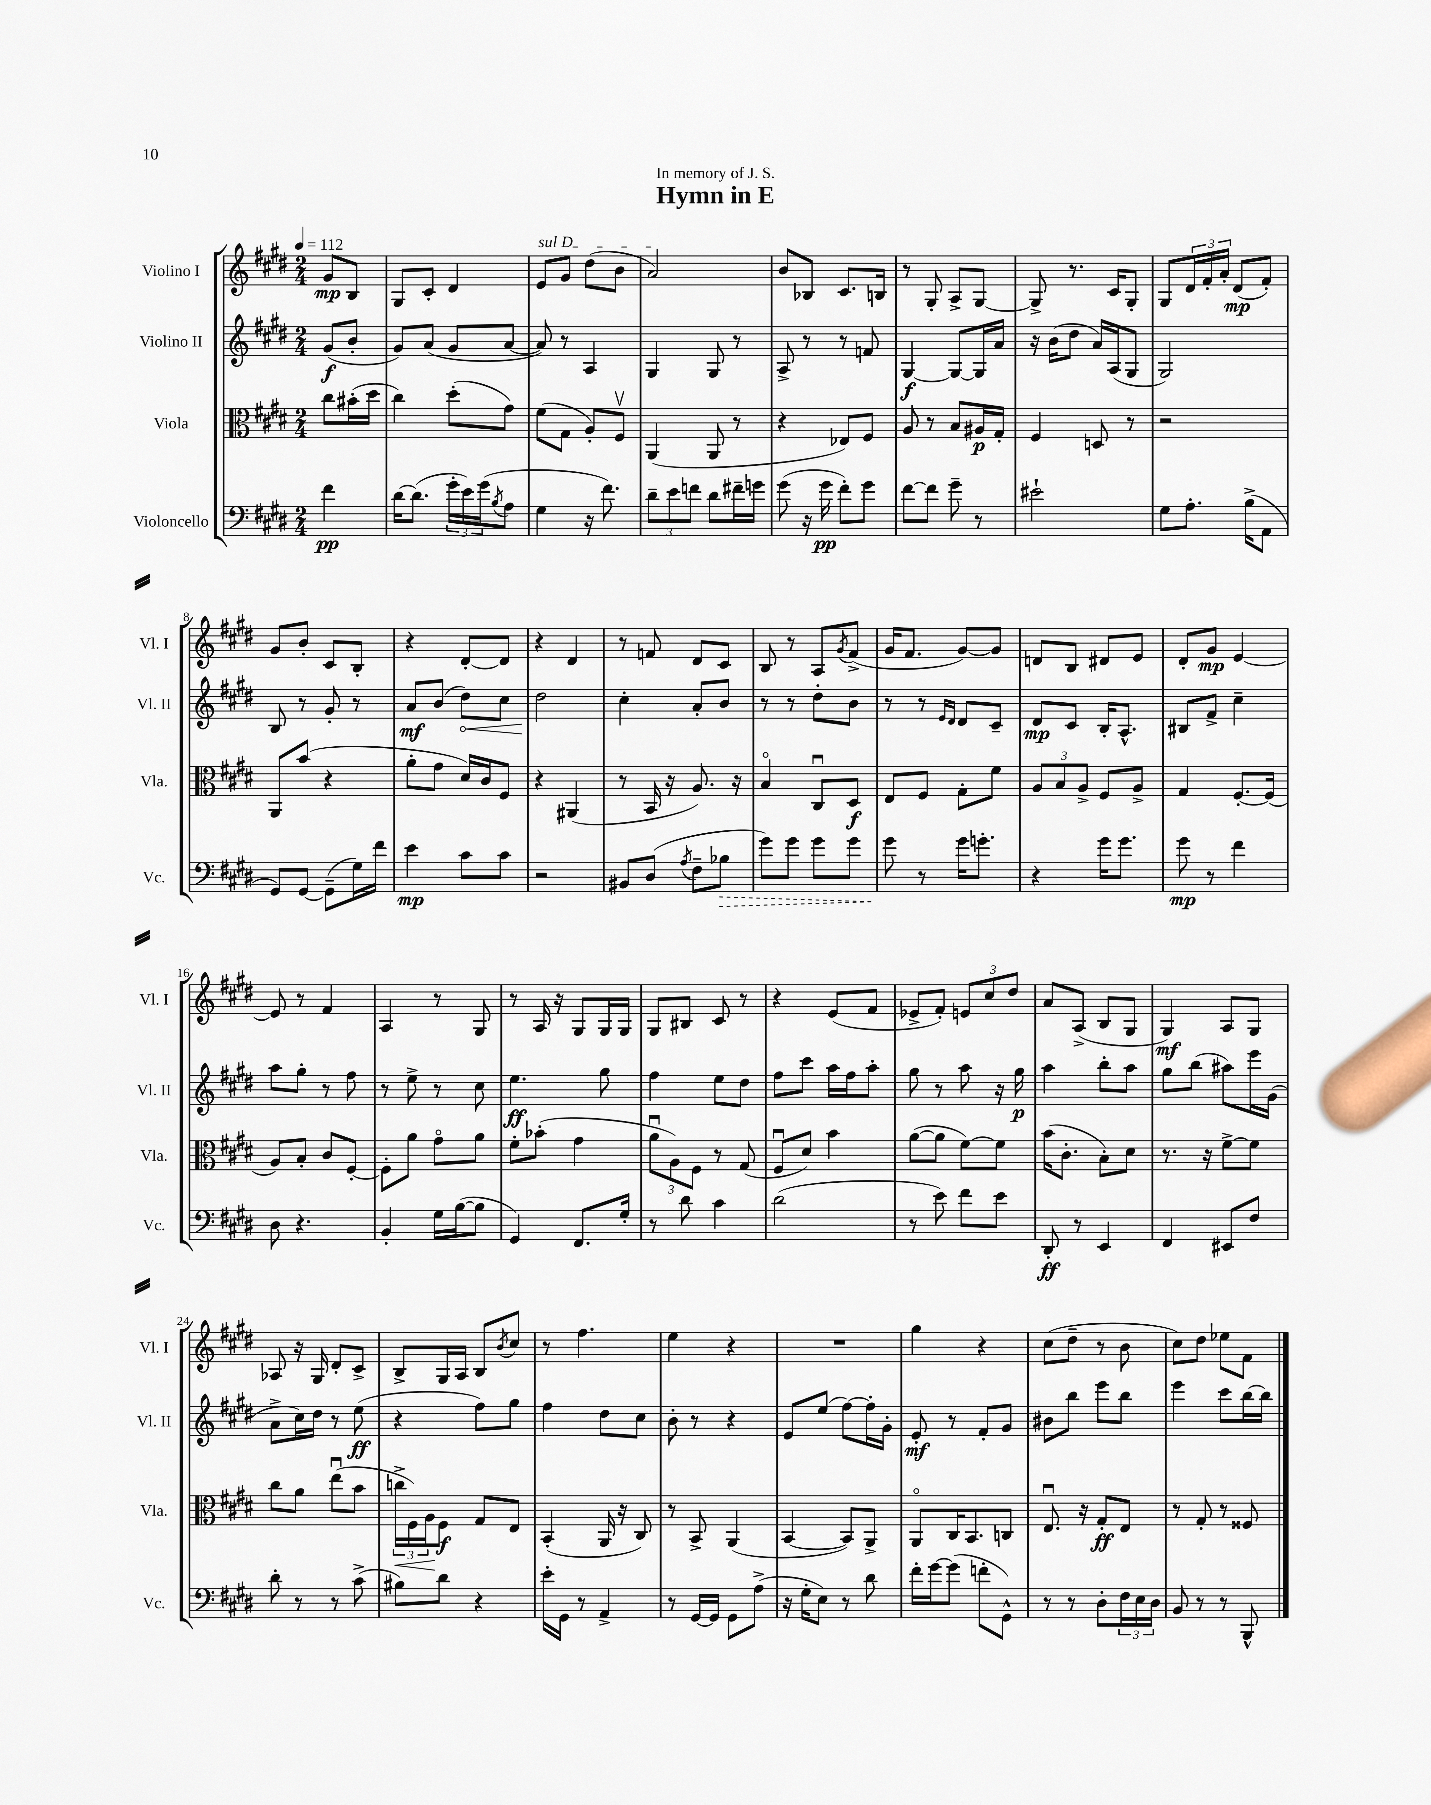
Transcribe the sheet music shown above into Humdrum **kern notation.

**kern	**kern	**kern	**kern
*staff4	*staff3	*staff2	*staff1
*clefF4	*clefC3	*clefG2	*clefG2
*k[f#c#g#d#]	*k[f#c#g#d#]	*k[f#c#g#d#]	*k[f#c#g#d#]
*M2/4	*M2/4	*M2/4	*M2/4
*MM112	*MM112	*MM112	*MM112
4f#\	8cc#\L	(8g#/L	8g#/L
.	(16b#'\L	8b'/J	8B/J
.	16dd#\JJ	.	.
=	=	=	=
[16d#\LK	4cc#\)	8g#/L)	8G#/L
(8.d#\]J	.	.	.
.	.	(8a/J	8c#'/J
24g#'\LL	(8dd#'\L	8g#/L	4d#/
24e\)	.	.	.
(24g#\J	.	.	.
8qB/	.	.	.
8A\J	8g#\J)	[8a/J	.
=	=	=	=
4G#\	(8f#\L	8a/])	8e/L
.	8G#\J	8r	8g#/J
16r	8A'/L)	4A/	(8dd#\L
8.f#\)	.	.	.
.	8F#v/J	.	8b\J
=	=	=	=
12d#~\L	(4AA/	4G#/	2a/)
12e\	.	.	.
12f\J	.	.	.
8d#\L	8AA/	8G#/	.
16f#~\L	8r	8r	.
16g\JJ	.	.	.
=	=	=	=
(8g#\	4r	8A^/	8b/L
16r	.	8r	8B-/J
16g#\	.	.	.
8f#'\L)	8E-/L)	8r	8.c#/L
8g#\J	8F#/J	8f/	.
.	.	.	16B/Jk
=	=	=	=
[8f#\L	8A/	[4G#/	8r
8f#\]J	8r	.	8G#'/
8g#~\	8B/L	8G#/_L	8A^/L
8r	16A#/L	16G#/]L	[8G#/J
.	16G#'/JJ	16a/JJ	.
=	=	=	=
2e#`\	4F#/	16r	8G#^/]
.	.	(16b\LK	.
.	.	8dd#\J	8.r
.	8D/	16a/LL)	.
.	.	(16A/J	16c#/LK
.	8r	8G#/J	8G#'/J
=	=	=	=
8G#\L	2r	2G#/)	8G#/L
8.A'\J	.	.	24d#/L
.	.	.	24f#'/
.	.	.	24a'/JJ
.	.	.	(8d#/L
(16B^\LK	.	.	.
8AA\J	.	.	8f#'/J)
=	=	=	=
8GG#/L)	8AA/L	8B/	8g#/L
[8GG#/J	(8b/J	8r	8b'/J
(8GG#~\]L	4r	8g#'/	8c#/L
16G#\L)	.	8r	8B'/J
16f#\JJ	.	.	.
=	=	=	=
4e\	8a'\L	8a/L	4r
.	8g#\J	(8b/J	.
8c#\L	16d#/LL)	8dd#\L)	[8d#'/L
.	16c#/J	.	.
8c#\J	8F#/J	8cc#\J	8d#/]J
=	=	=	=
2r	4r	2dd#\	4r
.	(4AA#/	.	4d#/
=	=	=	=
8BB#/L	8r	4cc#'\	8r
(8D#/J	16BB/	.	8f/
.	16r	.	.
8qA/	.	.	.
8F#~\L	8.A/)	8a'/L	8d#/L
8B-\J	.	8b/J	8c#/J
.	16r	.	.
=	=	=	=
8g#\L)	4Bo/	8r	8B/
8g#\J	.	8r	8r
8g#\L	8C#u/L	8dd#'\L	8A/L
.	.	.	8qg#/
8g#\J	8D#/J	8b\J	(8f#^/J
=	=	=	=
8g#\	8E/L	8r	16g#/LK
.	.	.	8.f#/J
8r	8F#/J	8r	.
.	.	16qqe/LL	.
.	.	16qqd#/JJ	.
16g#\LK	8G#'\L	8d#/L	[8g#/L)
8.g'\J	.	.	.
.	8f#\J	8c#~/J	8g#/]J
=	=	=	=
4r	12A/L	8d#/L	8d/L
.	12B/	.	.
.	.	8c#/J	8B/J
.	12A^/J	.	.
16g#\LK	8F#/L	16B'/LK	8d#/L
8.g#\J	.	8.A^^/J	.
.	8A^/J	.	8e/J
=	=	=	=
8g#\	4G#/	8B#/L	8d#'/L
8r	.	8f#^/J	8g#/J
4f#\	[8.F#'/L	4cc#~\	[4e/
.	(16F#/]Jk	.	.
=	=	=	=
8D#\	8A/L)	8aa\L	8e/]
4.r	8B'/J	8gg#'\J	8r
.	8c#/L	8r	4f#/
.	[8F#'/J	8ff#\	.
=	=	=	=
4BB'/	8F#'\]L	8r	4A/
.	8a\J	8ee^\	.
16G#\LL	8g#o\L	8r	8r
([16B\J	.	.	.
8B\]J	8a\J	8cc#\	8G#/
=	=	=	=
4GG#/)	8f#'\L	4.ee\	8r
.	(8b-'\J	.	16A/
.	.	.	16r
8.FF#/L	4g#\	.	8G#/L
.	.	8gg#\	16G#/L
16G#'/Jk	.	.	16G#/JJ
=	=	=	=
8r	12au\L	4ff#\	8G#/L
.	12A\)	.	.
8d#\	.	.	8B#/J
.	12F#\J	.	.
4c#\	8r	8ee\L	8c#/
.	(8G#/	8dd#\J	8r
=	=	=	=
(2d#\	8F#u/L	8ff#\L	4r
.	8d#/J)	8ccc#\J	.
.	4b\	16aa\LL	(8e/L
.	.	16ff#\J	.
.	.	8aa'\J	8f#/J
=	=	=	=
8r	([8a\L	8gg#\	8e-^/L
8e\)	8a\]J	8r	8f#'/J)
8f#\L	[8f#\L)	8aa\	12e/L
.	.	.	12cc#/
8e\J	8f#\]J	16r	.
.	.	.	12dd#/J
.	.	16gg#\	.
=	=	=	=
8DD#'/	(16b\LK	4aa\	8a/L
.	8.c#'\J	.	.
8r	.	.	(8A^/J
4EE/	8B'\L)	8bb'\L	8B/L
.	8d#\J	8aa\J	8G#/J
=	=	=	=
4FF#/	8.r	8gg#\L	4G#/)
.	.	(8bb\J	.
.	16r	.	.
8EE#/L	[8f#^\L	8aa#\L)	8A/L
8F#/J	8f#\]J	16eee\L	8G#/J
.	.	(16g#\JJ	.
=	=	=	=
8d#'\	8cc#\L	8a^\L	8A-/
8r	8a\J	16cc#\L)	16r
.	.	16dd#\JJ	16G#/
8r	(8eeu\L	8r	8d#'/L
(8c#^\	8b\J	(8ee\	8c#^/J
=	=	=	=
8B#\L)	24cc^\LL	4r	8B^/L
.	24F#\)	.	.
.	24A\J	.	.
8d#\J	8F#\J	.	16G#/L
.	.	.	16A/JJ
4r	8G#/L	8ff#\L)	8B/L
.	.	.	8qb/
.	8E/J	8gg#\J	8cc#/J
=	=	=	=
16e'\LL	(4BB'/	4ff#\	8r
16GG#\JJ	.	.	.
8r	.	.	4.ff#\
4AA^/	16AA/	8dd#\L	.
.	16r	.	.
.	8C#/)	8cc#\J	.
=	=	=	=
8r	8r	8b'\	4ee\
[16GG#/LL	8BB^/	8r	.
16GG#/]JJ	.	.	.
8GG#\L	(4AA/	4r	4r
(8A^\J	.	.	.
=	=	=	=
16r	[4BB/	8e/L	2r
16G#'\LK	.	.	.
8E\J)	.	(8ee/J	.
8r	8BB/]L)	[8ff#\L)	.
8d#\	8AA^/J	16ff#'\]L	.
.	.	16g#'\JJ	.
=	=	=	=
16f#'\LL	8AAo/L	8e'/	4gg#\
[16g#\J	.	.	.
(8g#\]J	16C#/K	8r	.
.	8.BB/	.	.
8f'\L	.	8f#'/L	4r
8GG#^^\J)	8C/J	8g#/J	.
=	=	=	=
8r	8.Eu/	8b#\L	(8cc#\L
8r	.	8bb\J	8dd#~\J
.	16r	.	.
8D#'\L	8G#'/L	8eee\L	8r
24F#\L	8E/J	8bb\J	8b\
24E\	.	.	.
24D#\JJ	.	.	.
=	=	=	=
8BB/	8r	4eee\	8cc#\L)
8r	8G#'/	.	8dd#\J
8r	8r	8ccc#\L	8ee-\L
8BBB^^/	8F##/	[16bb\L	8f#\J
.	.	16bb\]JJ	.
==	==	==	==
*-	*-	*-	*-
